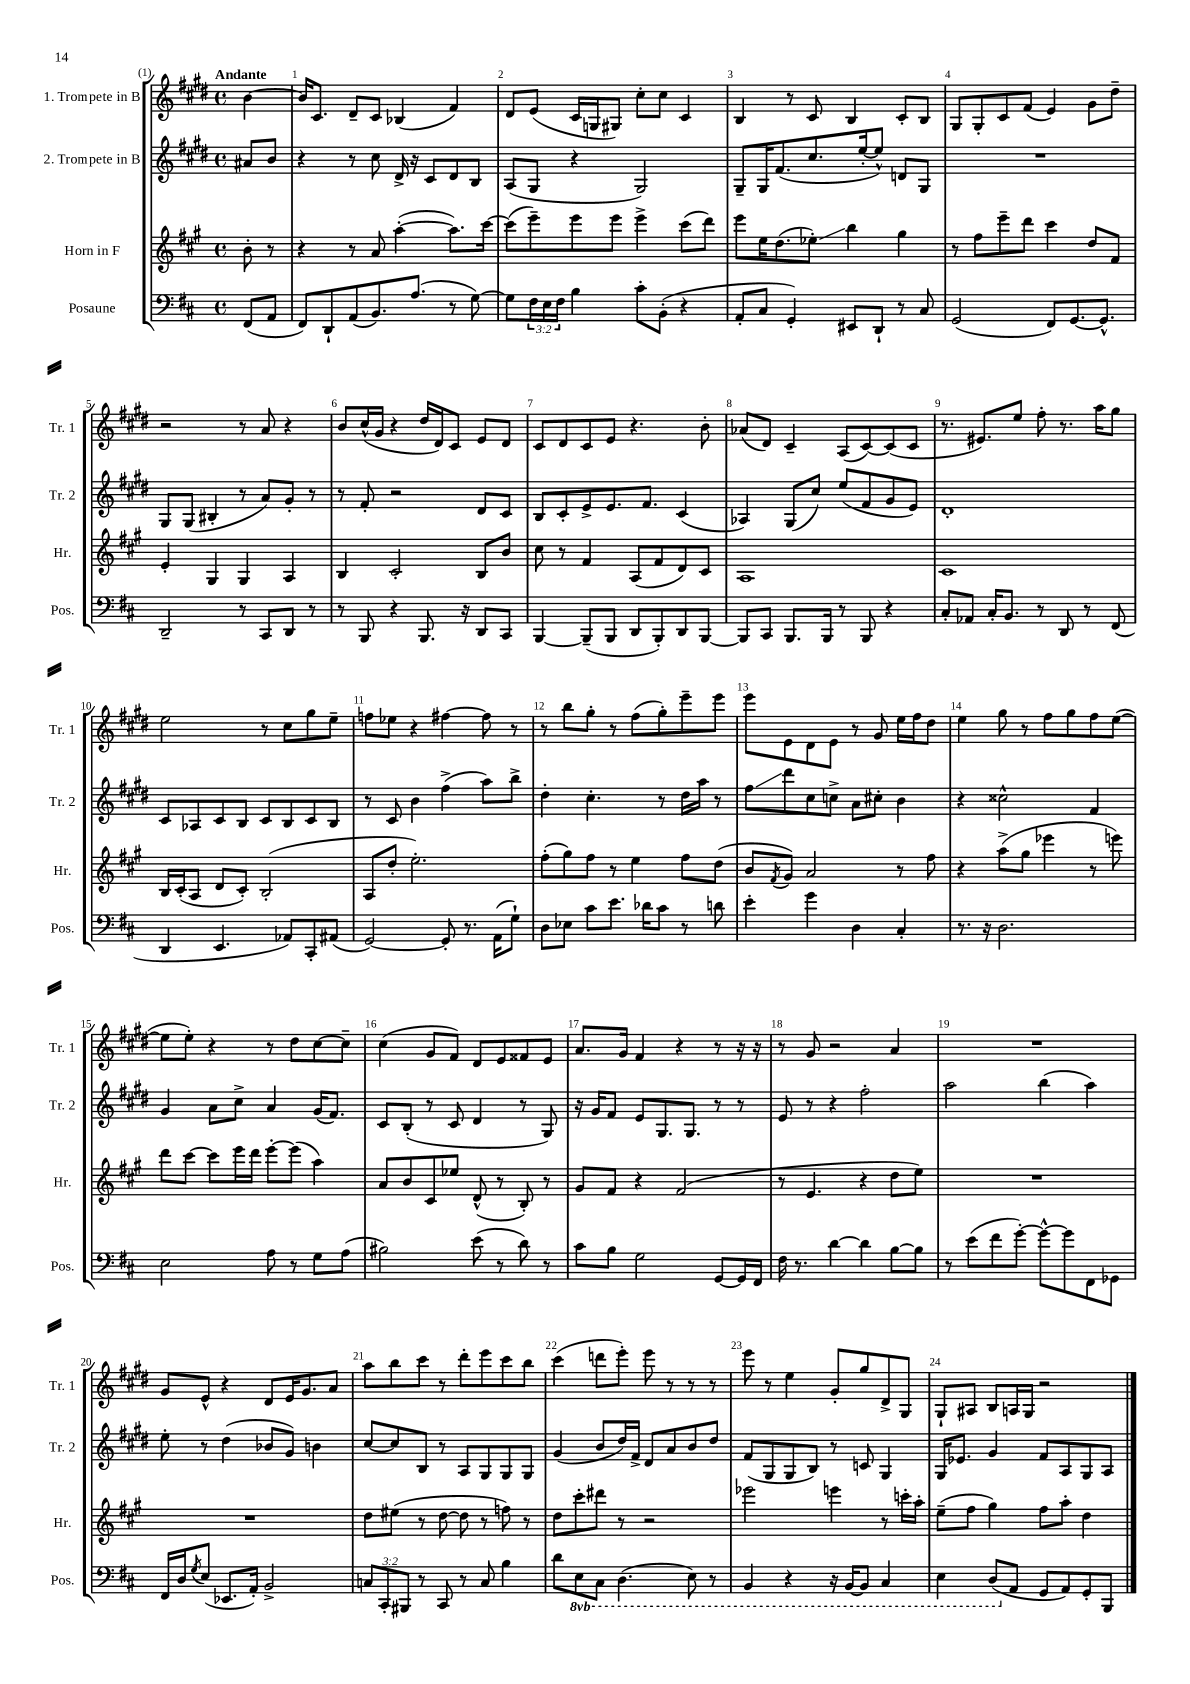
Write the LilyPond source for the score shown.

<<
\new StaffGroup <<
\new Staff = "s0" \with { instrumentName = "1. Trompete in B" shortInstrumentName = "Tr. 1" } {
    \clef treble \key e \major \defaultTimeSignature \time 4/4 \partial 4 \tempo "Andante"
    b'4~ |
    b'16 cis'8. dis'8-- cis'8 bes4( fis'4) |
    dis'8 e'8( cis'16 g16 gis8) cis''8-. cis''8 cis'4 |
    b4 r8 cis'8 b4 cis'8-. b8 |
    gis8 gis8-. cis'8 fis'8( e'4) gis'8 dis''8-- |
    r2 r8 a'8 r4 |
    b'8 cis''16-^( gis'16 r4 dis''16 dis'16) cis'8 e'8 dis'8 |
    cis'8 dis'8 cis'8 e'8 r4. b'8-. |
    aes'8( dis'8) cis'4-- a8( cis'8~) cis'8( cis'8 |
    r8. eis'8.) e''8 fis''8-. r8. a''16 gis''8 |
    e''2 r8 cis''8 gis''8 e''8-- |
    f''8 ees''8 r4 fis''4~ fis''8 r8 |
    r8 b''8 gis''8-. r8 fis''8( gis''8-.) e'''8-- e'''8 |
    e'''8 e'8 dis'8 e'8 r8 gis'8 e''16 fis''16 dis''8 |
    e''4 gis''8 r8 fis''8 gis''8 fis''8 e''8~( |
    e''8 e''8-.) r4 r8 dis''8 cis''8~ cis''8-- |
    cis''4( gis'8 fis'8) dis'8 e'8 fisis'8 e'8 |
    a'8. gis'16 fis'4 r4 r8 r16 r16 |
    r8 gis'8 r2 a'4 |
    R1 |
    gis'8 e'8-^ r4 dis'8 e'16 gis'8. a'8 |
    a''8 b''8 cis'''8 r8 dis'''8-. e'''8 cis'''8 b''8 |
    cis'''4( d'''8 e'''8-.) e'''8 r8 r8 r8 |
    e'''8 r8 e''4 gis'8-. gis''8 dis'8-> gis8 |
    gis8-! ais8 b8 a16 gis16 r2 \bar "|." |
}
\new Staff = "s1" \with { instrumentName = "2. Trompete in B" shortInstrumentName = "Tr. 2" } {
    \clef treble \key e \major \defaultTimeSignature \time 4/4 \partial 4
    ais'8 b'8 |
    r4 r8 cis''8 dis'16-> r16 cis'8 dis'8 b8 |
    a8( gis8 r4 gis2) |
    gis8-- gis16 fis'8.( cis''8. e''16~-. e''8-^) d'8 gis8 |
    R1 |
    gis8 gis8( bis4-. r8 a'8) gis'8-. r8 |
    r8 fis'8-. r2 dis'8 cis'8 |
    b8 cis'8-. e'8-> e'8. fis'8. cis'4( |
    aes4) gis8( cis''8) e''8( fis'8 gis'8 e'8) |
    dis'1-. |
    cis'8 aes8 cis'8 b8 cis'8 b8 cis'8 b8 |
    r8 cis'8 b'4 fis''4->( a''8) b''8-> |
    dis''4-. cis''4.-. r8 dis''16 a''16 r8 |
    fis''8\glissando dis'''8 cis''8 c''8-> a'8 cis''8-. b'4 |
    r4 cisis''2-^ fis'4 |
    gis'4 a'8 cis''8-> a'4 gis'16( fis'8.) |
    cis'8 b8-.( r8 cis'8 dis'4 r8 gis8) |
    r16 gis'16 fis'8 e'8 gis8. gis8. r8 r8 |
    e'8 r8 r4 fis''2-. |
    a''2 b''4( a''4) |
    e''8-. r8 dis''4( bes'8 gis'8) b'4 |
    cis''8~ cis''8 b8 r8 a8 gis8 gis8 gis8 |
    gis'4( b'8 dis''16) fis'16-> dis'8 a'8 b'8 dis''8 |
    fis'8( gis8 gis8 b8) r8 c'8 gis4 |
    gis16 ees'8. gis'4 fis'8 a8 gis8 a8 \bar "|." |
}
\new Staff = "s2" \with { instrumentName = "Horn in F" shortInstrumentName = "Hr." } {
    \clef treble \key a \major \defaultTimeSignature \time 4/4 \partial 4
    b'8-. r8 |
    r4 r8 a'8 a''4~-.( a''8.) cis'''16~ |
    cis'''8( e'''8--) e'''8 e'''8 e'''4-> cis'''8( d'''8) |
    e'''8 e''16 d''8.( ees''8-.\glissando) b''4 gis''4 |
    r8 fis''8 e'''8-- d'''8 cis'''4 d''8 fis'8 |
    e'4-. gis4 gis4 a4 |
    b4 cis'2-. b8 b'8 |
    cis''8 r8 fis'4 a8( fis'8 d'8) cis'8 |
    a1 |
    cis'1 |
    b16 cis'16-.( a8 d'8 cis'8-.) b2-.( |
    a8 d''8-. e''2.-.) |
    fis''8-.( gis''8) fis''8 r8 e''4 fis''8 d''8( |
    b'8 \acciaccatura { fis'8 } gis'8) a'2 r8 fis''8 |
    r4 a''8->( gis''8 ees'''4 r8 e'''8) |
    d'''8 cis'''8~ cis'''8 e'''16 d'''16 e'''8~-. e'''8( a''4) |
    a'8 b'8 cis'8 ees''8 d'8-^( r8 b8-.) r8 |
    gis'8 fis'8 r4 fis'2( |
    r8 e'4. r4 d''8 e''8) |
    R1 |
    R1 |
    d''8 eis''8( r8 d''8~ d''8 r8 f''8) r8 |
    d''8 cis'''8-. dis'''8 r8 r2 |
    ees'''2 e'''4 r8 c'''16-. a''16-. |
    e''8--( fis''8 gis''4) fis''8 a''8-. d''4 \bar "|." |
}
\new Staff = "s3" \with { instrumentName = "Posaune" shortInstrumentName = "Pos." } {
    \clef bass \key d \major \defaultTimeSignature \time 4/4 \override Staff.TupletNumber.text = #tuplet-number::calc-fraction-text \set Staff.ottavationMarkups = #ottavation-simple-ordinals \partial 4
    fis,8( a,8 |
    fis,8) d,8-! a,8( b,8.) a8.( r8 g8~) |
    g8 \tuplet 3/2 { fis16 e16 fis16 } b4 cis'8-. b,8-.( r4 |
    a,8-. cis8 g,4-.) eis,8 d,8-! r8 cis8 |
    g,2( fis,8) g,8.~ g,8.-^ |
    d,2-- r8 cis,8 d,8 r8 |
    r8 b,,8 r4 b,,8. r16 d,8 cis,8 |
    b,,4~ b,,8--( b,,8 d,8 b,,8-.) d,8 b,,8~ |
    b,,8 cis,8 b,,8. b,,16 r8 b,,8 r4 |
    cis8-. aes,8 cis16-. b,8. r8 d,8 r8 fis,8( |
    d,4 e,4. aes,8) cis,8-. ais,8( |
    g,2~) g,8-. r8. a,16( g8-!) |
    d8 ees8 cis'8 e'8. des'16 cis'8 r8 d'8 |
    e'4-. g'4 d4 cis4-. |
    r8. r16 d2. |
    e2 a8 r8 g8 a8( |
    bis2) e'8( r8 d'8) r8 |
    cis'8 b8 g2 g,8~ g,16 fis,16 |
    fis16 r8. d'4~ d'4 b8~ b8 |
    r8 e'8( fis'8 g'8~-.) g'8~-^ g'8 fis,8 ges,8 |
    fis,16 d16 \acciaccatura { g8 } e8( ees,8. a,16-.) b,2-> |
    \tuplet 3/2 { c8 cis,8-. bis,,8 } r8 cis,8 r8 c8 b4 |
    d'8 \ottava #-1 e,8 cis,8 d,4.( e,8) r8 |
    b,,4 r4 r16 b,,16~ b,,8 cis,4 |
    e,4 d,8( \ottava #0 a,8 g,8 a,8) g,8-. b,,8 \bar "|." |
}
>>
>>
\layout { \context { \Score \override BarNumber.break-visibility = ##(#f #t #t) barNumberVisibility = #all-bar-numbers-visible } }
